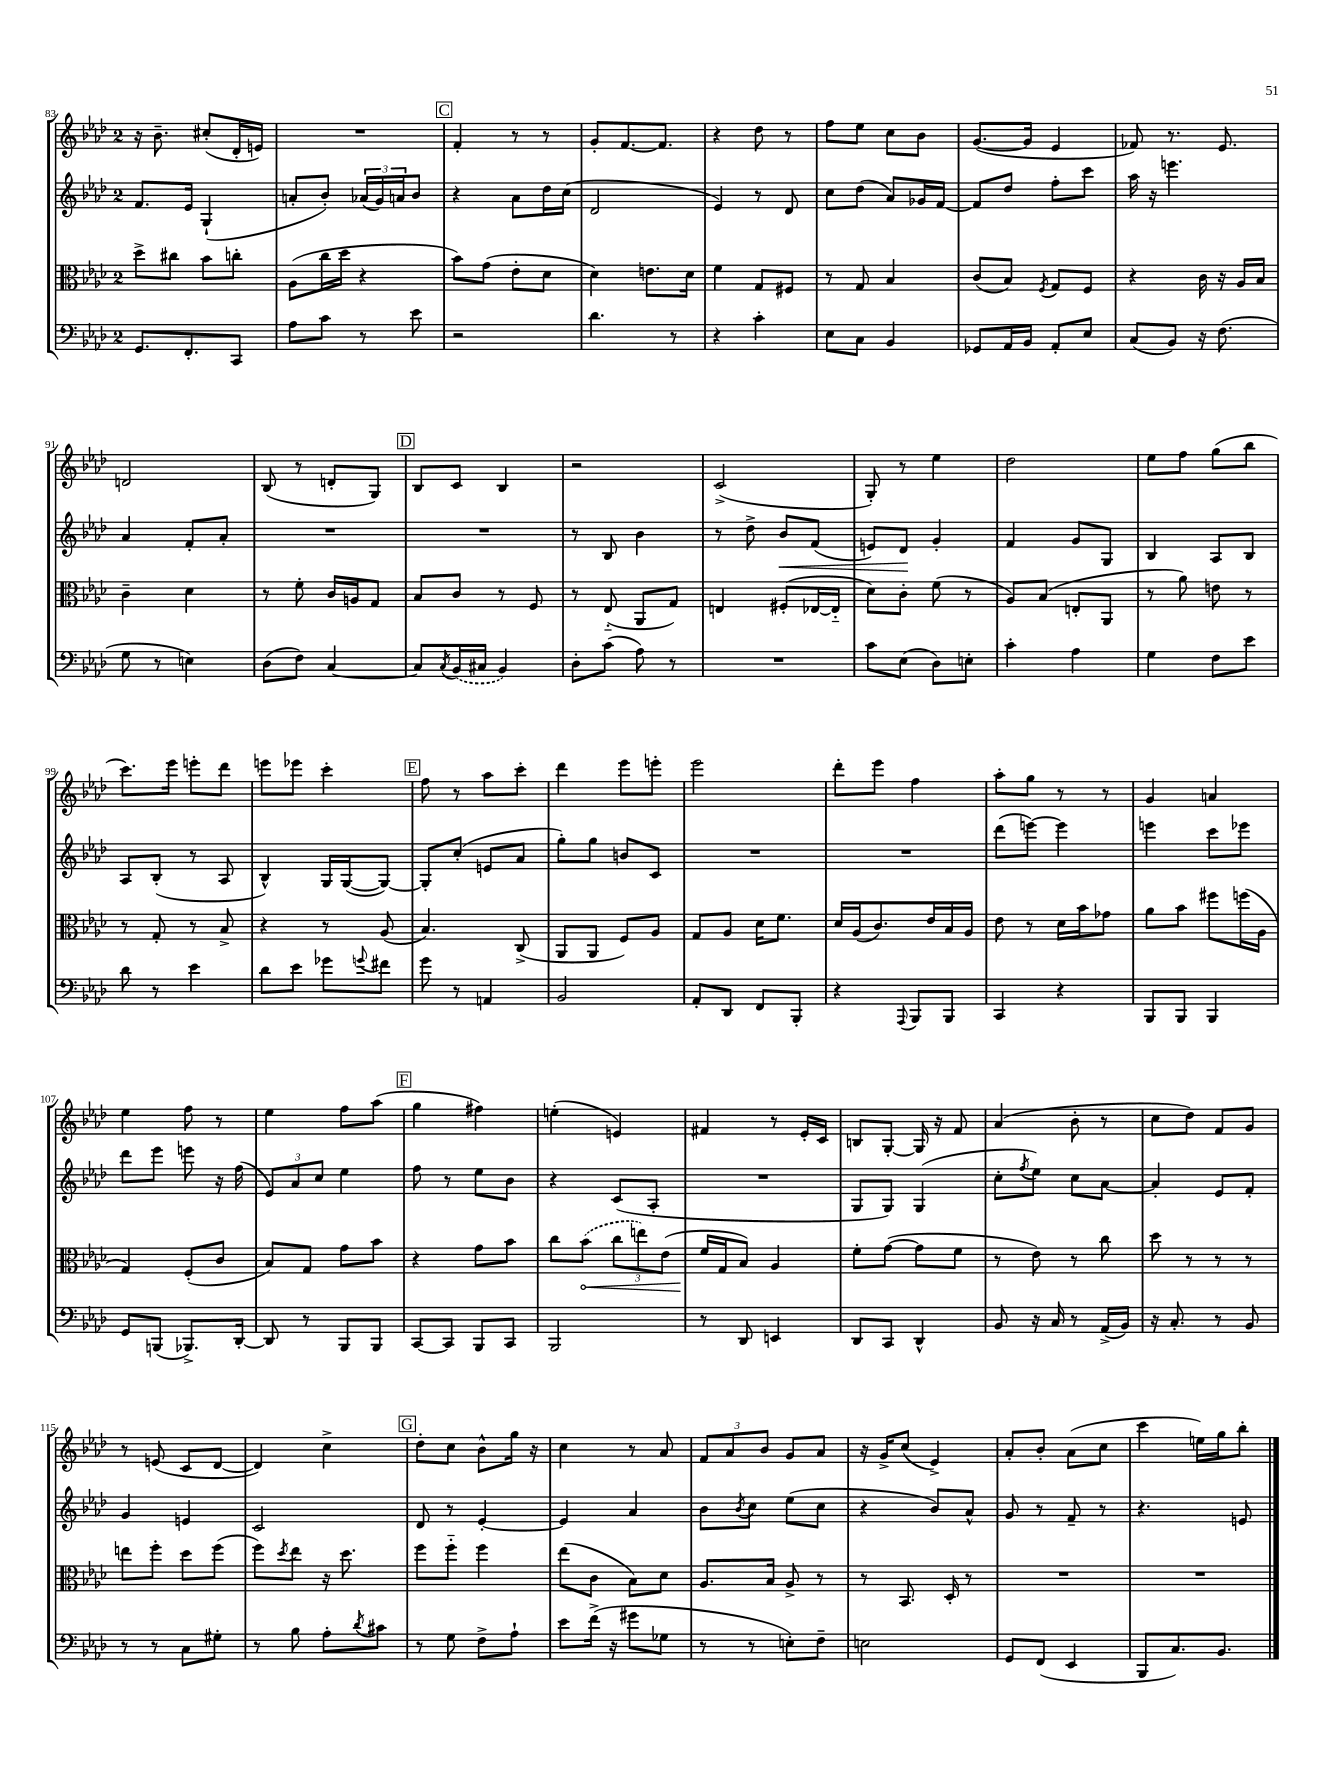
<<
\new StaffGroup <<
\new Staff = "s0" {
    \clef treble \key aes \major \once \override Staff.TimeSignature.style = #'single-digit \time 2/4
    r16 bes'8.-- cis''8-.( des'16-. e'16) |
    R2 |
    \mark \markup { \box "C" } f'4-. r8 r8 |
    g'8-. f'8.~ f'8. |
    r4 des''8 r8 |
    f''8 ees''8 c''8 bes'8 |
    g'8.~( g'16 ees'4 |
    fes'8) r8. ees'8. |
    d'2 |
    bes8( r8 d'8-. g8) |
    \mark \markup { \box "D" } bes8 c'8 bes4 |
    r2 |
    c'2->( |
    g8-.) r8 ees''4 |
    des''2 |
    ees''8 f''8 g''8( bes''8 |
    c'''8.) ees'''16 e'''8-. des'''8 |
    e'''8 ees'''8 c'''4-. |
    \mark \markup { \box "E" } f''8 r8 aes''8 c'''8-. |
    des'''4 ees'''8 e'''8-. |
    ees'''2 |
    des'''8-. ees'''8 f''4 |
    aes''8-. g''8 r8 r8 |
    g'4 a'4 |
    ees''4 f''8 r8 |
    ees''4 f''8 aes''8( |
    \mark \markup { \box "F" } g''4 fis''4) |
    e''4-.( e'4) |
    fis'4 r8 ees'16-. c'16 |
    b8 g8~-. g16 r16 f'8 |
    aes'4( bes'8-. r8 |
    c''8 des''8) f'8 g'8 |
    r8 e'8( c'8 des'8~ |
    des'4) c''4-> |
    \mark \markup { \box "G" } des''8-. c''8 bes'8-^ g''16 r16 |
    c''4 r8 aes'8 |
    \tuplet 3/2 { f'8 aes'8 bes'8 } g'8 aes'8 |
    r16 g'16-> c''8( ees'4->) |
    aes'8-. bes'8-. aes'8( c''8 |
    c'''4 e''16) g''16 bes''8-. \bar "|." |
}
\new Staff = "s1" {
    \clef treble \key aes \major \once \override Staff.TimeSignature.style = #'single-digit \time 2/4
    f'8. ees'16 g4-!( |
    a'8-. bes'8-.) \tuplet 3/2 { aes'16( g'16) a'16 } bes'8 |
    \mark \markup { \box "C" } r4 aes'8 des''16 c''16( |
    des'2 |
    ees'4) r8 des'8 |
    c''8 des''8( aes'8) ges'16 f'16~ |
    f'8 des''8 f''8-. c'''8 |
    aes''16 r16 e'''4. |
    aes'4 f'8-. aes'8-. |
    R2 |
    \mark \markup { \box "D" } R2 |
    r8 bes8 bes'4 |
    r8 des''8-> bes'8\< f'8( |
    e'8) des'8\! g'4-. |
    f'4 g'8 g8 |
    bes4 aes8 bes8 |
    aes8 bes8-.( r8 aes8 |
    bes4-^) g16 g16~( g8~) |
    \mark \markup { \box "E" } g8-. c''8-.( e'8 aes'8 |
    g''8-.) g''8 b'8 c'8 |
    R2 |
    R2 |
    des'''8( e'''8~) e'''4 |
    e'''4 c'''8 ees'''8 |
    des'''8 ees'''8 e'''8 r16 f''16( |
    \tuplet 3/2 { ees'8) aes'8 c''8 } ees''4 |
    \mark \markup { \box "F" } f''8 r8 ees''8 bes'8 |
    r4 c'8( aes8-. |
    R2 |
    g8 g8) g4( |
    c''8-. \acciaccatura { f''8 } ees''8) c''8 aes'8~ |
    aes'4-. ees'8 f'8-. |
    g'4 e'4 |
    c'2 |
    \mark \markup { \box "G" } des'8 r8 ees'4~-. |
    ees'4 aes'4 |
    bes'8 \acciaccatura { bes'8 } c''8 ees''8( c''8 |
    r4 bes'8) aes'8-^ |
    g'8 r8 f'8-- r8 |
    r4. e'8 \bar "|." |
}
\new Staff = "s2" {
    \clef alto \key aes \major \once \override Staff.TimeSignature.style = #'single-digit \time 2/4
    des''8-> cis''8 bes'8 c''8-. |
    aes8( c''16 des''16 r4 |
    \mark \markup { \box "C" } bes'8) g'8( ees'8-. des'8 |
    des'4) e'8. des'16 |
    f'4 g8 fis8 |
    r8 g8 bes4 |
    c'8( bes8) \acciaccatura { f8 } g8 f8 |
    r4 c'16 r16 aes16 bes16 |
    c'4-- des'4 |
    r8 f'8-. c'16 a16 g8 |
    \mark \markup { \box "D" } bes8 c'8 r8 f8 |
    r8 ees8-_( aes,8 g8) |
    e4 fis8-.( ees16~ ees16-_ |
    des'8) c'8-. f'8( r8 |
    aes8) bes8( e8-. aes,8 |
    r8 aes'8) e'8 r8 |
    r8 g8-. r8 bes8-> |
    r4 r8 aes8( |
    \mark \markup { \box "E" } bes4.) c8->( |
    aes,8 aes,8 f8) aes8 |
    g8 aes8 des'16 f'8. |
    des'16 aes16( c'8.) ees'16 bes16 aes16 |
    ees'8 r8 des'16 bes'16 ges'8 |
    aes'8 bes'8 fis''8 f''16( aes16 |
    g4) f8-.( c'8 |
    bes8) g8 g'8 bes'8 |
    \mark \markup { \box "F" } r4 g'8 bes'8 |
    c''8 \once \override Hairpin.circled-tip = ##t \once \slurDashed bes'8\<( \tuplet 3/2 { c''8 e''8) ees'8( } |
    f'16\! g16 bes8) aes4 |
    f'8-. g'8~( g'8 f'8 |
    r8 ees'8) r8 c''8 |
    des''8 r8 r8 r8 |
    e''8 f''8-. des''8 f''8( |
    f''8) \acciaccatura { des''8 } ees''8 r16 des''8. |
    \mark \markup { \box "G" } f''8 f''8-_ f''4 |
    ees''8( c'8 bes8) des'8 |
    aes8. bes16 aes8-> r8 |
    r8 bes,8. des16-. r8 |
    R2 |
    R2 \bar "|." |
}
\new Staff = "s3" {
    \clef bass \key aes \major \once \override Staff.TimeSignature.style = #'single-digit \time 2/4
    g,8. f,8.-. c,8 |
    aes8 c'8 r8 ees'8 |
    \mark \markup { \box "C" } r2 |
    des'4. r8 |
    r4 c'4-. |
    ees8 c8 bes,4 |
    ges,8 aes,16 bes,16 aes,8-. ees8 |
    c8( bes,8) r16 f8.( |
    g8 r8 e4) |
    des8( f8) c4~ |
    \mark \markup { \box "D" } c8 \acciaccatura { c8 } \once \slurDashed bes,16( cis16 bes,4) |
    des8-. c'8( aes8) r8 |
    R2 |
    c'8 ees8( des8) e8-. |
    c'4-. aes4 |
    g4 f8 ees'8 |
    des'8 r8 ees'4 |
    des'8 ees'8 ges'8 \appoggiatura { g'8 } fis'8 |
    \mark \markup { \box "E" } g'8 r8 a,4 |
    bes,2 |
    aes,8-. des,8 f,8 bes,,8-. |
    r4 \appoggiatura { aes,,8 } bes,,8 bes,,8 |
    c,4 r4 |
    bes,,8 bes,,8 bes,,4 |
    g,8 b,,8( bes,,8.->) des,16~-. |
    des,8 r8 bes,,8 bes,,8 |
    \mark \markup { \box "F" } c,8~ c,8 bes,,8 c,8 |
    bes,,2 |
    r8 des,8 e,4 |
    des,8 c,8 des,4-^ |
    bes,8 r16 c16 r8 aes,16->( bes,16) |
    r16 c8.-. r8 bes,8 |
    r8 r8 c8 gis8-. |
    r8 bes8 aes8-. \acciaccatura { des'8 } cis'8 |
    \mark \markup { \box "G" } r8 g8 f8-> aes8-! |
    ees'8 f'16->( r16 gis'8 ges8 |
    r8 r8 e8-.) f8-- |
    e2 |
    g,8 f,8( ees,4 |
    bes,,8 c8.) bes,8. \bar "|." |
}
>>
>>
\layout { \context { \Score currentBarNumber = #83 } }
